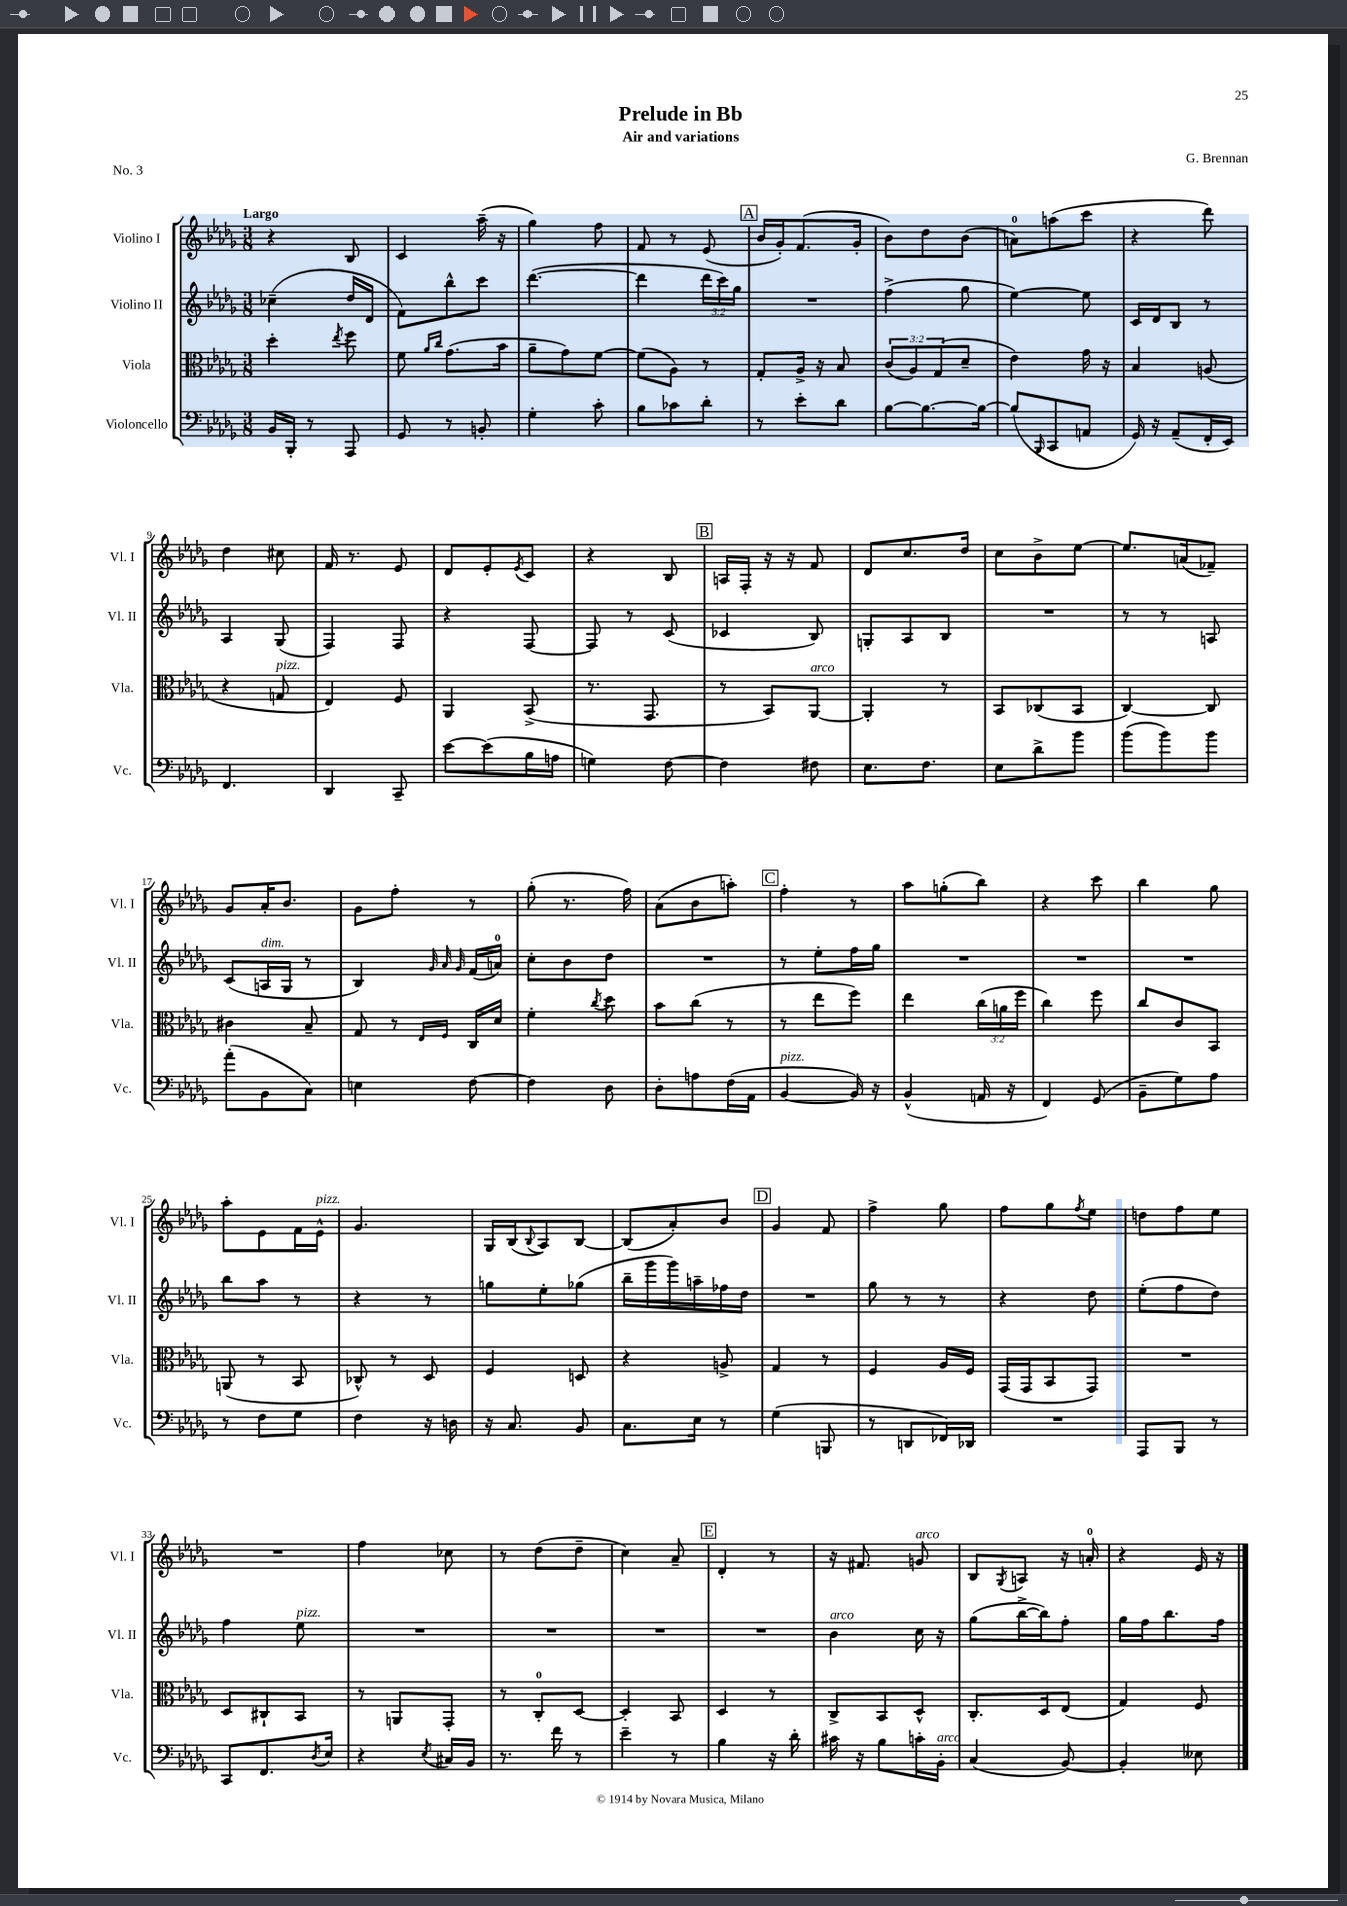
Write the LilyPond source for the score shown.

\header { title = "Prelude in Bb" composer = "G. Brennan" subtitle = "Air and variations" piece = "No. 3" }
<<
\new StaffGroup <<
\new Staff = "s0" \with { instrumentName = "Violino I" shortInstrumentName = "Vl. I" } {
    \clef treble \key des \major \numericTimeSignature \time 3/8 \tempo "Largo"
    r4 bes8 |
    c'4 aes''16--( r16 |
    ges''4) f''8 |
    f'8 r8 ees'8( |
    \mark \markup { \box "A" } bes'16 ges'16-.) f'8.( ges'16-. |
    bes'8) des''8 bes'8( |
    a'8-0) a''8( c'''8 |
    r4 des'''8) |
    des''4 cis''8 |
    f'16 r8. ees'8 |
    des'8 ees'8-. \acciaccatura { ees'8 } c'8 |
    r4 bes8 |
    \mark \markup { \box "B" } a16 f16-. r16 r16 f'8 |
    des'8 c''8. des''16 |
    c''8 bes'8-> ees''8~ |
    ees''8. a'16( fes'8--) |
    ges'8 aes'16-. bes'8. |
    ges'8 f''8-. r8 |
    ges''8-.( r8. f''16) |
    aes'8( bes'8 a''8-.) |
    \mark \markup { \box "C" } f''4-. r8 |
    aes''8 g''8-.( bes''8) |
    r4 c'''8 |
    bes''4 ges''8 |
    aes''8-. ees'8 f'16 ees'16-^^\markup { \italic "pizz." } |
    ges'4. |
    ges16 bes16( \appoggiatura { bes8 } aes8) bes8~ |
    bes8( aes'8-.) bes'8 |
    \mark \markup { \box "D" } ges'4 f'8 |
    f''4-> ges''8 |
    f''8 ges''8 \acciaccatura { f''8 } ees''8 |
    d''8 f''8 ees''8 |
    R4. |
    f''4 ces''8 |
    r8 des''8( des''8-- |
    c''4) aes'8-- |
    \mark \markup { \box "E" } des'4-. r8 |
    r16 fis'8. g'8^\markup { \italic "arco" } |
    bes8 \acciaccatura { ges8 } a8 r16 a'16-0-. |
    r4 ees'16 r16 \bar "|." |
}
\new Staff = "s1" \with { instrumentName = "Violino II" shortInstrumentName = "Vl. II" } {
    \clef treble \key des \major \numericTimeSignature \time 3/8 \override Staff.TupletNumber.text = #tuplet-number::calc-fraction-text
    ces''4--( des''16 des'16 |
    f'8) bes''8-^ c'''8 |
    des'''4.~( |
    des'''4 \tuplet 3/2 { des'''16 c'''16) ges''16 } |
    \mark \markup { \box "A" } R4. |
    f''4->( ges''8 |
    ees''4~) ees''8 |
    c'16 des'16 bes8 r8 |
    aes4 ges8( |
    f4) f8 |
    r4 f8~ |
    f8 r8 c'8( |
    \mark \markup { \box "B" } ces'4 bes8) |
    g8-. aes8 bes8 |
    R4. |
    r8 r8 a8 |
    c'8( a16^\markup { \italic "dim." } ges16 r8 |
    bes4) \grace { ges'32 aes'32 ges'32 } f'16( a'16-0) |
    c''8-. bes'8 des''8 |
    R4. |
    \mark \markup { \box "C" } r8 ees''8-. f''16 ges''16 |
    R4. |
    R4. |
    R4. |
    bes''8 aes''8 r8 |
    r4 r8 |
    g''8 ees''8-. ges''8( |
    bes''16-- ges'''16 ges'''16) a''16-- fes''16 des''16 |
    \mark \markup { \box "D" } R4. |
    ges''8 r8 r8 |
    r4 des''8 |
    ees''8-.( f''8 des''8) |
    f''4 ees''8^\markup { \italic "pizz." } |
    R4. |
    R4. |
    R4. |
    \mark \markup { \box "E" } R4. |
    bes'4^\markup { \italic "arco" } c''16 r16 |
    ges''8( bes''16~-> bes''16) f''8-. |
    ges''16 f''16 bes''8. f''16 \bar "|." |
}
\new Staff = "s2" \with { instrumentName = "Viola" shortInstrumentName = "Vla." } {
    \clef alto \key des \major \numericTimeSignature \time 3/8 \override Staff.TupletNumber.text = #tuplet-number::calc-fraction-text
    des''4-. \acciaccatura { ees''8 } f''8 |
    f'8 \grace { aes'16 c''16 } ges'8.( bes'16 |
    aes'8-- ges'8) f'8~ |
    f'8( aes8) r8 |
    \mark \markup { \box "A" } ges8-. aes16-> r16 bes8 |
    \tuplet 3/2 { c'8( aes8) ges8( } des'8-- |
    ees'4) ges'16 r16 |
    bes4 a8( |
    r4 g8^\markup { \italic "pizz." } |
    ees4) f8 |
    aes,4 bes,8->( |
    r8. ges,8. |
    \mark \markup { \box "B" } r8 bes,8) aes,8~^\markup { \italic "arco" } |
    aes,4-. r8 |
    bes,8 ces8( bes,8 |
    c4~) c8 |
    cis'4 bes8-- |
    ges8 r8 \grace { ees16 f16 } c16 des'16 |
    f'4-. \acciaccatura { c''8 } des''8 |
    bes'8 c''8( r8 |
    \mark \markup { \box "C" } r8 ees''8 f''8) |
    ees''4 \tuplet 3/2 { c''16( a'16 f''16 } |
    c''4) f''8 |
    c''8 c'8 bes,8 |
    a,8( r8 bes,8 |
    ces8-^) r8 des8 |
    f4 d8 |
    r4 a8-> |
    \mark \markup { \box "D" } ges4 r8 |
    f4 aes16 f16 |
    ges,16( ges,16 bes,8 ges,8) |
    R4. |
    des8 cis8-! bes,8 |
    r8 a,8 ges,8-. |
    r8 c8-0-. des8~ |
    des4-. bes,8 |
    \mark \markup { \box "E" } des4 r8 |
    c8-> bes,8 des8-^ |
    c8.-. des16 ees8( |
    ges4) f8 \bar "|." |
}
\new Staff = "s3" \with { instrumentName = "Violoncello" shortInstrumentName = "Vc." } {
    \clef bass \key des \major \numericTimeSignature \time 3/8
    bes,16 bes,,16-. r8 aes,,8 |
    ges,8 r8 b,8-. |
    ges4-. c'8-. |
    bes8 ces'8 des'8-. |
    \mark \markup { \box "A" } r8 ees'8-. des'8 |
    bes8~ bes8.~ bes16~ |
    bes8( \grace { bes,,16 } c,8 a,8 |
    ges,16) r16 aes,8--( f,16-. ees,16) |
    f,4. |
    des,4 c,8-- |
    ees'8~ ees'8( bes16 a16 |
    g4) f8~ |
    \mark \markup { \box "B" } f4 fis8 |
    ees8. f8. |
    ees8 des'8-> bes'8 |
    bes'8( bes'8) bes'8 |
    aes'8-.( bes,8 c8) |
    e4 f8~ |
    f4 des8 |
    des8-. a8 f16( aes,16 |
    \mark \markup { \box "C" } bes,4~^\markup { \italic "pizz." } bes,16) r16 |
    bes,4-^( a,16 r16 |
    f,4) ges,8( |
    bes,8-- ges8) aes8 |
    r8 f8 ges8 |
    f4 r16 d16 |
    r16 c8. bes,8 |
    c8. ees16 r8 |
    \mark \markup { \box "D" } ges4( b,,8 |
    r8 d,8 fes,16) des,16 |
    R4. |
    aes,,8 bes,,8 r8 |
    c,8 f,8. \acciaccatura { des8 } ees16 |
    r4 \acciaccatura { ees8 } cis16 bes,16 |
    r8. f'16 r8 |
    ees'4-- r8 |
    \mark \markup { \box "E" } bes4 r16 des'16-. |
    cis'16 r16 bes8 c'16-. bes,16-.^\markup { \italic "arco" } |
    c4( bes,8~) |
    bes,4-. eeses8 \bar "|." |
}
>>
>>
